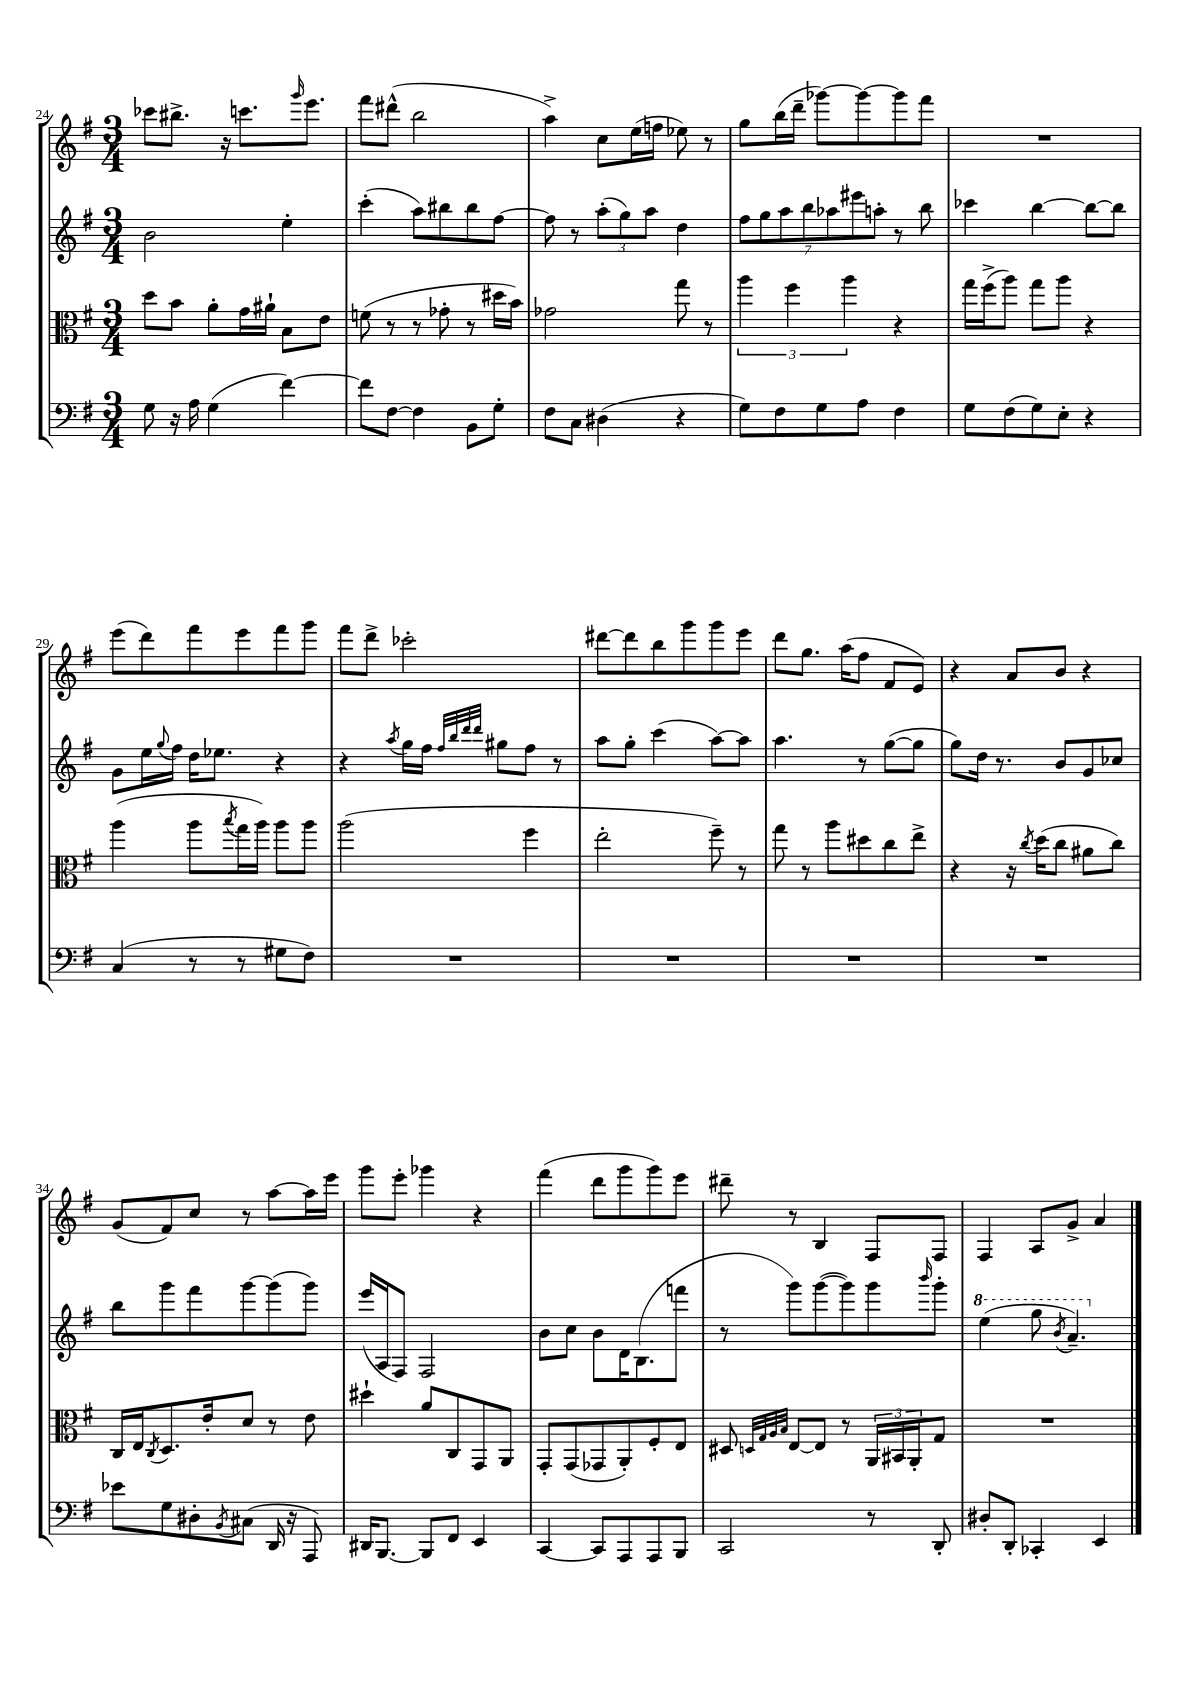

**kern	**kern	**kern	**kern
*staff4	*staff3	*staff2	*staff1
*clefF4	*clefC3	*clefG2	*clefG2
*k[f#]	*k[f#]	*k[f#]	*k[f#]
*M3/4	*M3/4	*M3/4	*M3/4
8G\	8dd\L	2b\	8ccc-\L
16r	8b\J	.	8.bb#^\J
16A\	.	.	.
(4G\	8a'\L	.	.
.	.	.	16r
.	16g\L	.	8.ccc\L
.	16a#`\JJ	.	.
[4f#\)	8B\L	4ee'\	.
.	.	.	16qqggg/
.	.	.	8.eee\J
.	8e\J	.	.
=	=	=	=
8f#\]L	(8f\	(4ccc'\	8fff#\L
[8F#\J	8r	.	(8ddd#^^\J
4F#\]	8r	8aa\L)	2bb\
.	8g-'\	8bb#\	.
8BB\L	8r	8bb#\	.
8G'\J	16dd#\LL	[8ff#\J	.
.	16b\JJ)	.	.
=	=	=	=
8F#\L	2g-\	8ff#\]	4aa^\)
8C\J	.	8r	.
(4D#\	.	(12aa'\L	8cc\L
.	.	12gg\)	.
.	.	.	(16ee\L
.	.	12aa\J	.
.	.	.	16ff\JJ
4r	8gg\	4dd\	8ee-\)
.	8r	.	8r
=	=	=	=
8G\L)	6aa\	14ff#\L	8gg\L
.	.	14gg\	.
8F#\	.	.	(16bb\L
.	.	14aa\	.
.	6ff#\	.	.
.	.	.	16ddd~\JJ
.	.	14bb\	.
8G\	.	.	[8ggg-\L)
.	.	14aa-\	.
.	6aa\	.	.
.	.	14eee#\	.
8A\J	.	.	8ggg-\_
.	.	14aa'\J	.
4F#\	4r	8r	8ggg-\]
.	.	8bb\	8fff#\J
=	=	=	=
8G\L	16gg\LL	4ccc-\	2.r
.	(16ff#^\J	.	.
(8F#\	8aa\J)	.	.
8G\)	8gg\L	[4bb\	.
8E'\J	8aa\J	.	.
4r	4r	8bb\_L	.
.	.	8bb\]J	.
=	=	=	=
(4C/	(4aa\	8g\L	(8eee\L
.	.	16ee\L	8ddd\)
.	.	8qqgg/	.
.	.	16ff#\JJ	.
8r	8aa\L	16dd\LK	8fff#\
.	.	8.ee-\J	.
.	8qbb/	.	.
8r	16gg\L	.	8eee\
.	16aa\JJ)	.	.
8G#\L	8aa\L	4r	8fff#\
8F#\J)	8aa\J	.	8ggg\J
=	=	=	=
2.r	(2aa\	4r	8fff#\L
.	.	.	8ddd^\J
.	.	8qaa/	.
.	.	16gg\LL	2ccc-'\
.	.	16ff#\JJ	.
.	.	32qqff#/LLL	.
.	.	32qqbb/	.
.	.	32qqddd/	.
.	.	32qqddd/JJJ	.
.	.	8gg#\L	.
.	4ff#\	8ff#\J	.
.	.	8r	.
=	=	=	=
2.r	2ee'\	8aa\L	[8ddd#\L
.	.	8gg'\J	8ddd#\]
.	.	(4ccc\	8bb\
.	.	.	8ggg\
.	8ff#~\)	[8aa\L)	8ggg\
.	8r	8aa\]J	8eee\J
=	=	=	=
2.r	8gg\	4.aa\	8ddd\L
.	8r	.	8.gg\J
.	8aa\L	.	.
.	.	.	(16aa\LK
.	8dd#\	8r	8ff#\J
.	8cc\	([8gg\L	8f#/L
.	8ee^\J	8gg\]J	8e/J)
=	=	=	=
2.r	4r	8gg\L)	4r
.	.	16dd\Jk	.
.	.	8.r	.
.	16r	.	8a/L
.	8qcc/	.	.
.	(16dd\LK	.	.
.	8cc\J	8b/L	8b/J
.	8a#\L	8g/	4r
.	8cc\J)	8cc-/J	.
=	=	=	=
8e-\L	16C/LL	8bb\L	(8g/L
.	16E/J	.	.
.	8qC/	.	.
8G\	8.D/	8ggg\	8f#/)
8D#'\	.	8fff#\	8cc/J
.	16e'/k	.	.
8qBB/	.	.	.
(8C#\J	8d/J	[8ggg\	8r
16DD/	8r	(8ggg\]	[8aa\L
16r	.	.	.
8AAA/)	8e\	8ggg\J)	16aa\]L
.	.	.	16eee\JJ
=	=	=	=
16DD#/LK	4dd#`\	(16eee/LL	8ggg\L
[8.BBB/J	.	16A/J	.
.	.	8F#/J)	8eee'\J
8BBB/]L	8a/L	2F#/	4ggg-\
8FF#/J	8C/	.	.
4EE/	8GG/	.	4r
.	8AA/J	.	.
=	=	=	=
[4CC/	8GG'/L	8b\L	(4fff#\
.	(8GG/	8cc\J	.
8CC/]L	8GG-/	8b\L	8ddd\L
8AAA/	8AA'/)	16d\K	8ggg\
.	.	(8.B\	.
8AAA/	8F#'/	.	8ggg\)
8BBB/J	8E/J	8fff\J	8eee\J
=	=	=	=
2CC/	8D#/	8r	8ddd#~\
.	32qqD/LLL	.	.
.	32qqG/	.	.
.	32qqA/	.	.
.	32qqB/JJJ	.	.
.	[8E/L	8ggg\L)	8r
.	8E/]J	([8ggg\	4B/
.	8r	8ggg\])	.
8r	24AA/LL	8ggg\	8F#/L
.	24BB#/	.	.
.	24AA'/J	.	.
.	.	16qqbbb/	.
8DD'/	8G/J	8ggg'\J	8F#/J
=	=	=	=
8D#'/L	2.r	(4eee\	4F#/
8DD'/J	.	.	.
4CC-'/	.	8ggg\	8A/L
.	.	8qbb/	.
.	.	4.aa~/)	8g^/J
4EE/	.	.	4a/
==	==	==	==
*-	*-	*-	*-
